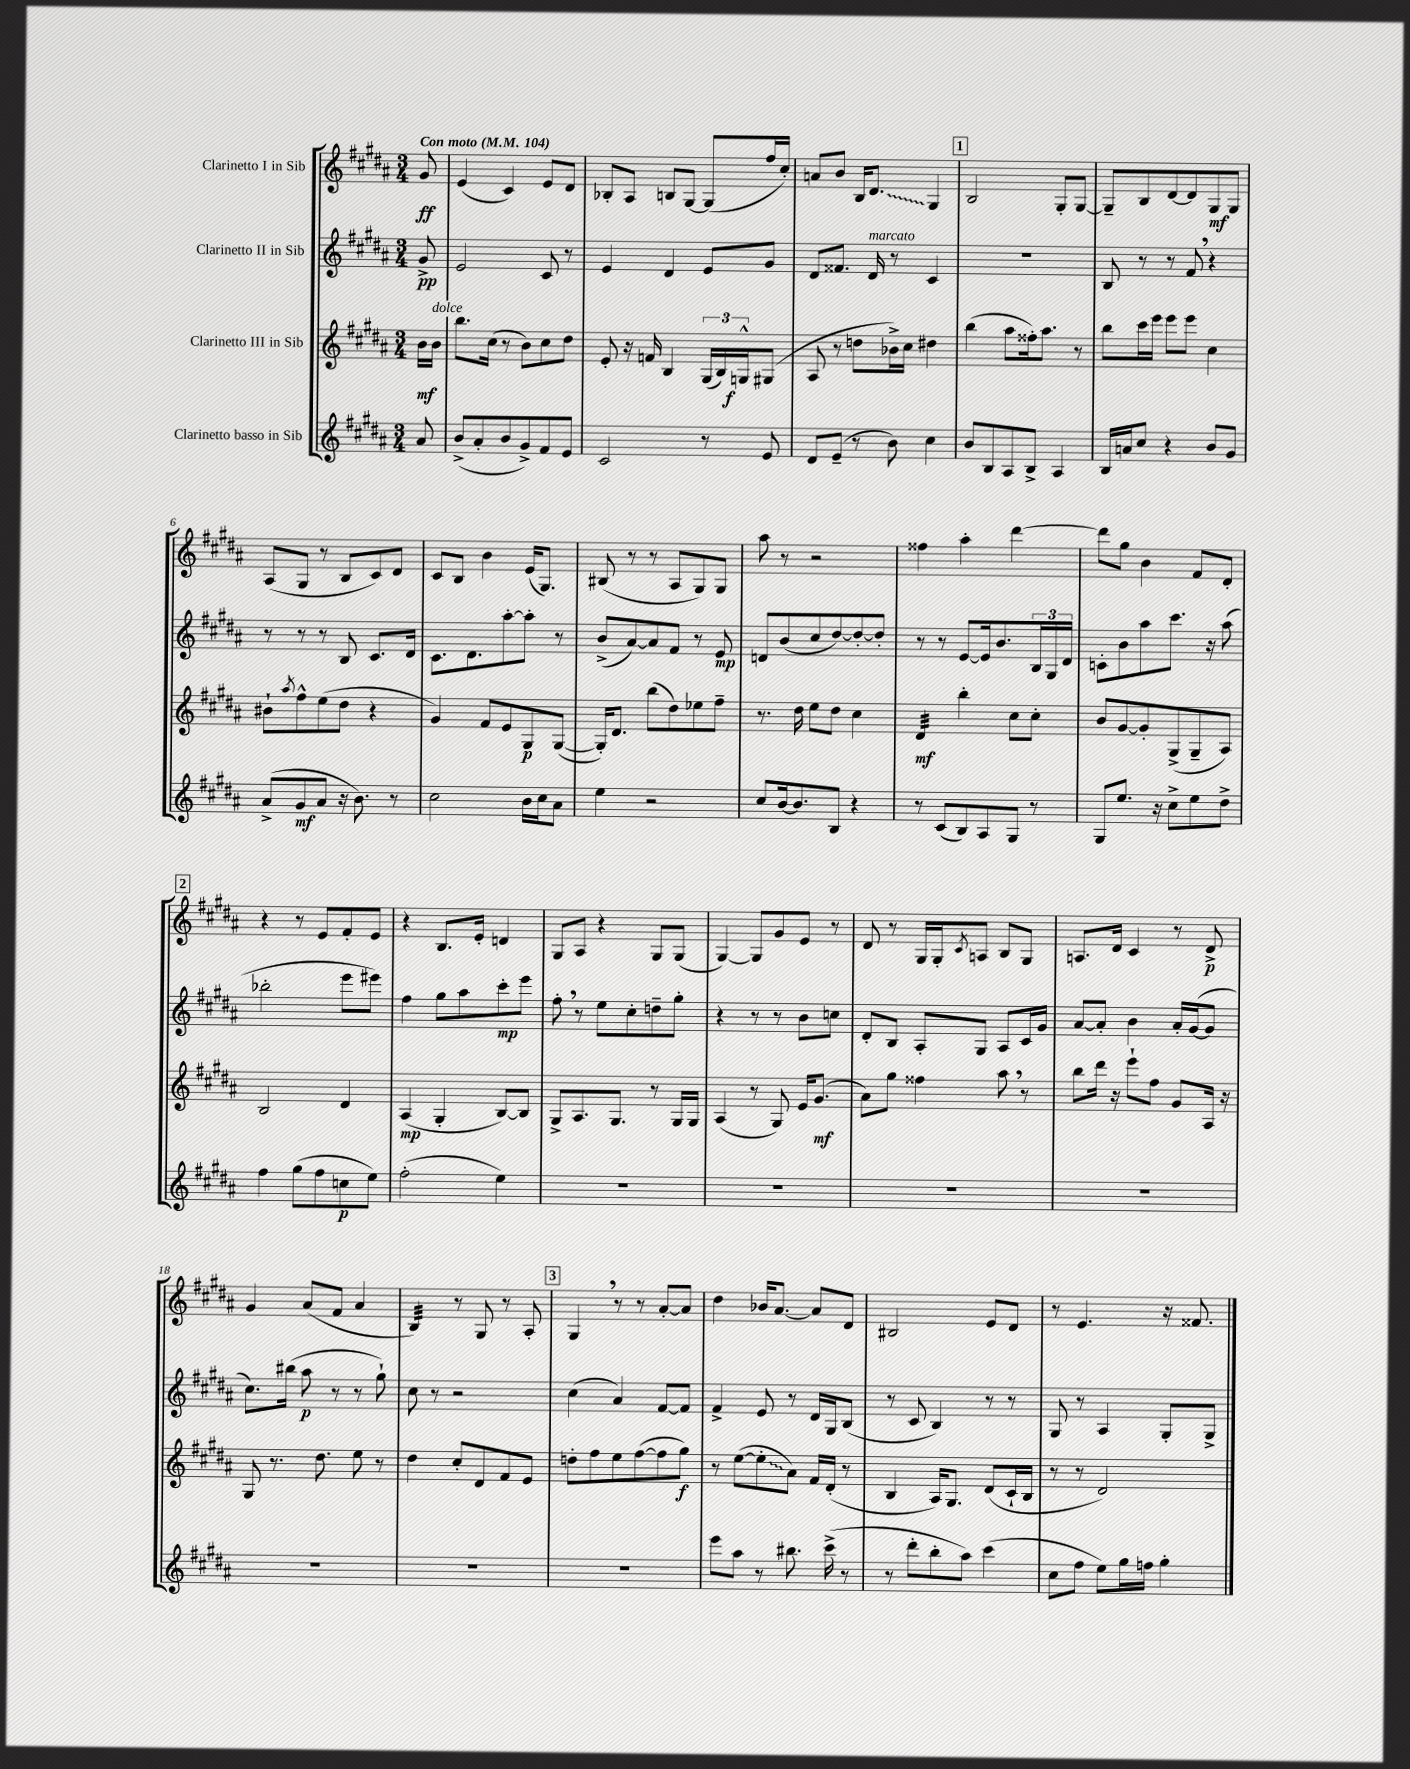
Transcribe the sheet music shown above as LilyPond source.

<<
\new StaffGroup <<
\new Staff = "s0" \with { instrumentName = "Clarinetto I in Sib" } {
    \clef treble \key b \major \numericTimeSignature \time 3/4 \partial 8 \tempo "Con moto" 4 = 104
    gis'8\ff |
    e'4( cis'4) e'8 dis'8 |
    bes8-. ais8 b8 gis8~ gis8( fis''16 cis''16-.) |
    a'8 b'8 b16 \once \override Glissando.style = #'zigzag dis'8.\glissando gis4 |
    \mark \markup { \box "1" } b2 gis8-. gis8~ |
    gis8-- b8 dis'8~ dis'8 gis8\mf gis8 |
    ais8( gis8 r8 b8 cis'8) dis'8 |
    cis'8 b8 b'4 e'16( gis8.) |
    bis8( r8 r8 ais8 gis8) gis8 |
    ais''8 r8 r2 |
    fisis''4 ais''4-. dis'''4~ |
    dis'''8 gis''8 b'4 fis'8 dis'8-. |
    \mark \markup { \box "2" } r4 r8 e'8 fis'8-. e'8 |
    r4 b8. e'16-. d'4 |
    gis8 ais8 r4 gis8 gis8( |
    gis4~) gis8 gis'8 e'8 r8 |
    dis'8 r8 gis16 gis16-. \acciaccatura { cis'8 } a8 b8 gis8 |
    a8. dis'16 cis'4 r8 dis'8->\p |
    gis'4 ais'8( fis'8 ais'4 |
    b4:32) r8 gis8 r8 ais8-. |
    \mark \markup { \box "3" } gis4 \breathe r8 r8 ais'8~-. ais'8 |
    dis''4 bes'16 ais'8.~ ais'8 dis'8 |
    bis2 e'8 dis'8 |
    r8 e'4. r16 fisis'8. \bar "|." |
}
\new Staff = "s1" \with { instrumentName = "Clarinetto II in Sib" } {
    \clef treble \key b \major \numericTimeSignature \time 3/4 \partial 8
    gis'8->\pp |
    e'2 cis'8 r8 |
    e'4 dis'4 e'8 gis'8 |
    dis'8 fisis'8. dis'16^\markup { \italic "marcato" } r8 cis'4 |
    \mark \markup { \box "1" } R2. |
    b8 r8 r8 fis'8 \breathe r4 |
    r8 r8 r8 b8 cis'8. dis'16 |
    cis'8. dis'8. ais''8~-. ais''8-. r8 |
    b'8->( ais'8~) ais'8 fis'8 r8 e'8\mp |
    d'8 b'8( cis''8 dis''8~) dis''8~-. dis''8-. |
    r8 r8 e'8~ e'16 b'8. \tuplet 3/2 { b16 gis16 dis'16 } |
    c'8-. b'8 ais''8 cis'''8. r16 ais''8( |
    \mark \markup { \box "2" } bes''2-. e'''8 eis'''8) |
    fis''4 gis''8 ais''8 cis'''8-.\mp e'''8 |
    fis''8-. \breathe r8 e''8 cis''8-. d''8-- gis''8-. |
    r4 r8 r8 b'8 c''8 |
    dis'8-. b8 ais8-. gis8 ais8 cis'16 gis'16 |
    ais'8~ ais'8-. b'4 ais'16-. gis'16~( gis'8 |
    cis''8.) bis''16( ais''8\p r8 r8 gis''8-!) |
    cis''8 r8 r2 |
    \mark \markup { \box "3" } cis''4( ais'4) fis'8~ fis'8 |
    fis'4-> e'8 r8 dis'16 gis16 b8( |
    r8 cis'8 b4) r8 r8 |
    gis8 r8 ais4 gis8-. gis8-> \bar "|." |
}
\new Staff = "s2" \with { instrumentName = "Clarinetto III in Sib" } {
    \clef treble \key b \major \numericTimeSignature \time 3/4 \partial 8
    b'16\mf b'16^\markup { \italic "dolce" } |
    b''8. cis''16( r8 b'8) cis''8 dis''8 |
    e'8-. r16 f'16 b4 \tuplet 3/2 { gis16( b16) g16-^\f } gis8( |
    ais8 r8 d''8 bes'16->) cis''16 dis''4 |
    \mark \markup { \box "1" } b''4( ais''8 fisis''16-.) ais''8. r8 |
    b''8 cis'''16 e'''16 e'''8 e'''8 cis''4 |
    bis'8-! \acciaccatura { ais''8 } fis''8-^ e''8( dis''8 r4 |
    gis'4) fis'8 e'8 gis8\p gis8~( |
    gis16-.) dis'8. b''8( dis''8) ees''8 fis''8-- |
    r8. dis''16 e''8 dis''8 cis''4 |
    dis'4:32\mf b''4-. cis''8 cis''8-. |
    b'8 gis'8~ gis'8-. gis8->( gis8-- ais8) |
    \mark \markup { \box "2" } b2 dis'4 |
    ais4\mp( gis4-. b8~) b8 |
    gis8-> ais8. gis8. r8 gis16 gis16 |
    ais4( r8 gis8) e'16 gis'8.\mf( |
    ais'8) gis''8 fisis''4 ais''8 \breathe r8 |
    b''8 dis'''16 r16 e'''8-! fis''8 gis'8 ais16 r16 |
    gis8 r8. dis''8. e''8 r8 |
    dis''4 cis''8-. dis'8 fis'8 e'8 |
    \mark \markup { \box "3" } d''8-. fis''8 e''8 fis''8~( fis''8 gis''8\f) |
    r8 e''8~( \once \override Glissando.style = #'zigzag e''8-.\glissando ais'8) fis'16 dis'16-.( r8 |
    b4 ais16) gis8. dis'8( cis'16-! b16 |
    r8 r8 dis'2) \bar "|." |
}
\new Staff = "s3" \with { instrumentName = "Clarinetto basso in Sib" } {
    \clef treble \key b \major \numericTimeSignature \time 3/4 \partial 8
    ais'8 |
    b'8->( ais'8-. b'8 gis'8->) fis'8 e'8 |
    cis'2 r8 e'8 |
    dis'8 e'8--( r8 b'8) cis''4 |
    \mark \markup { \box "1" } b'8 b8 ais8 b8-> ais4 |
    b16 a'16 cis''8 r4 b'8 gis'8 |
    ais'8->( gis'8\mf ais'8 r16 b'8.) r8 |
    cis''2 b'16 cis''16 ais'8 |
    e''4 r2 |
    cis''8 b'16~ b'8. b8 r4 |
    r8 cis'8( b8) ais8 gis8 r8 |
    gis8 e''8. r16 cis''8-> e''8 dis''8-> |
    \mark \markup { \box "2" } fis''4 gis''8( fis''8 c''8\p e''8) |
    fis''2-.( e''4) |
    R2. |
    R2. |
    R2. |
    R2. |
    R2. |
    R2. |
    \mark \markup { \box "3" } R2. |
    e'''8 ais''8 r8 bis''8. cis'''16->( r8 |
    r8 dis'''8-. b''8-. ais''8) cis'''4( |
    cis''8 fis''8 e''8) gis''16 f''16 gis''4-. \bar "|." |
}
>>
>>
